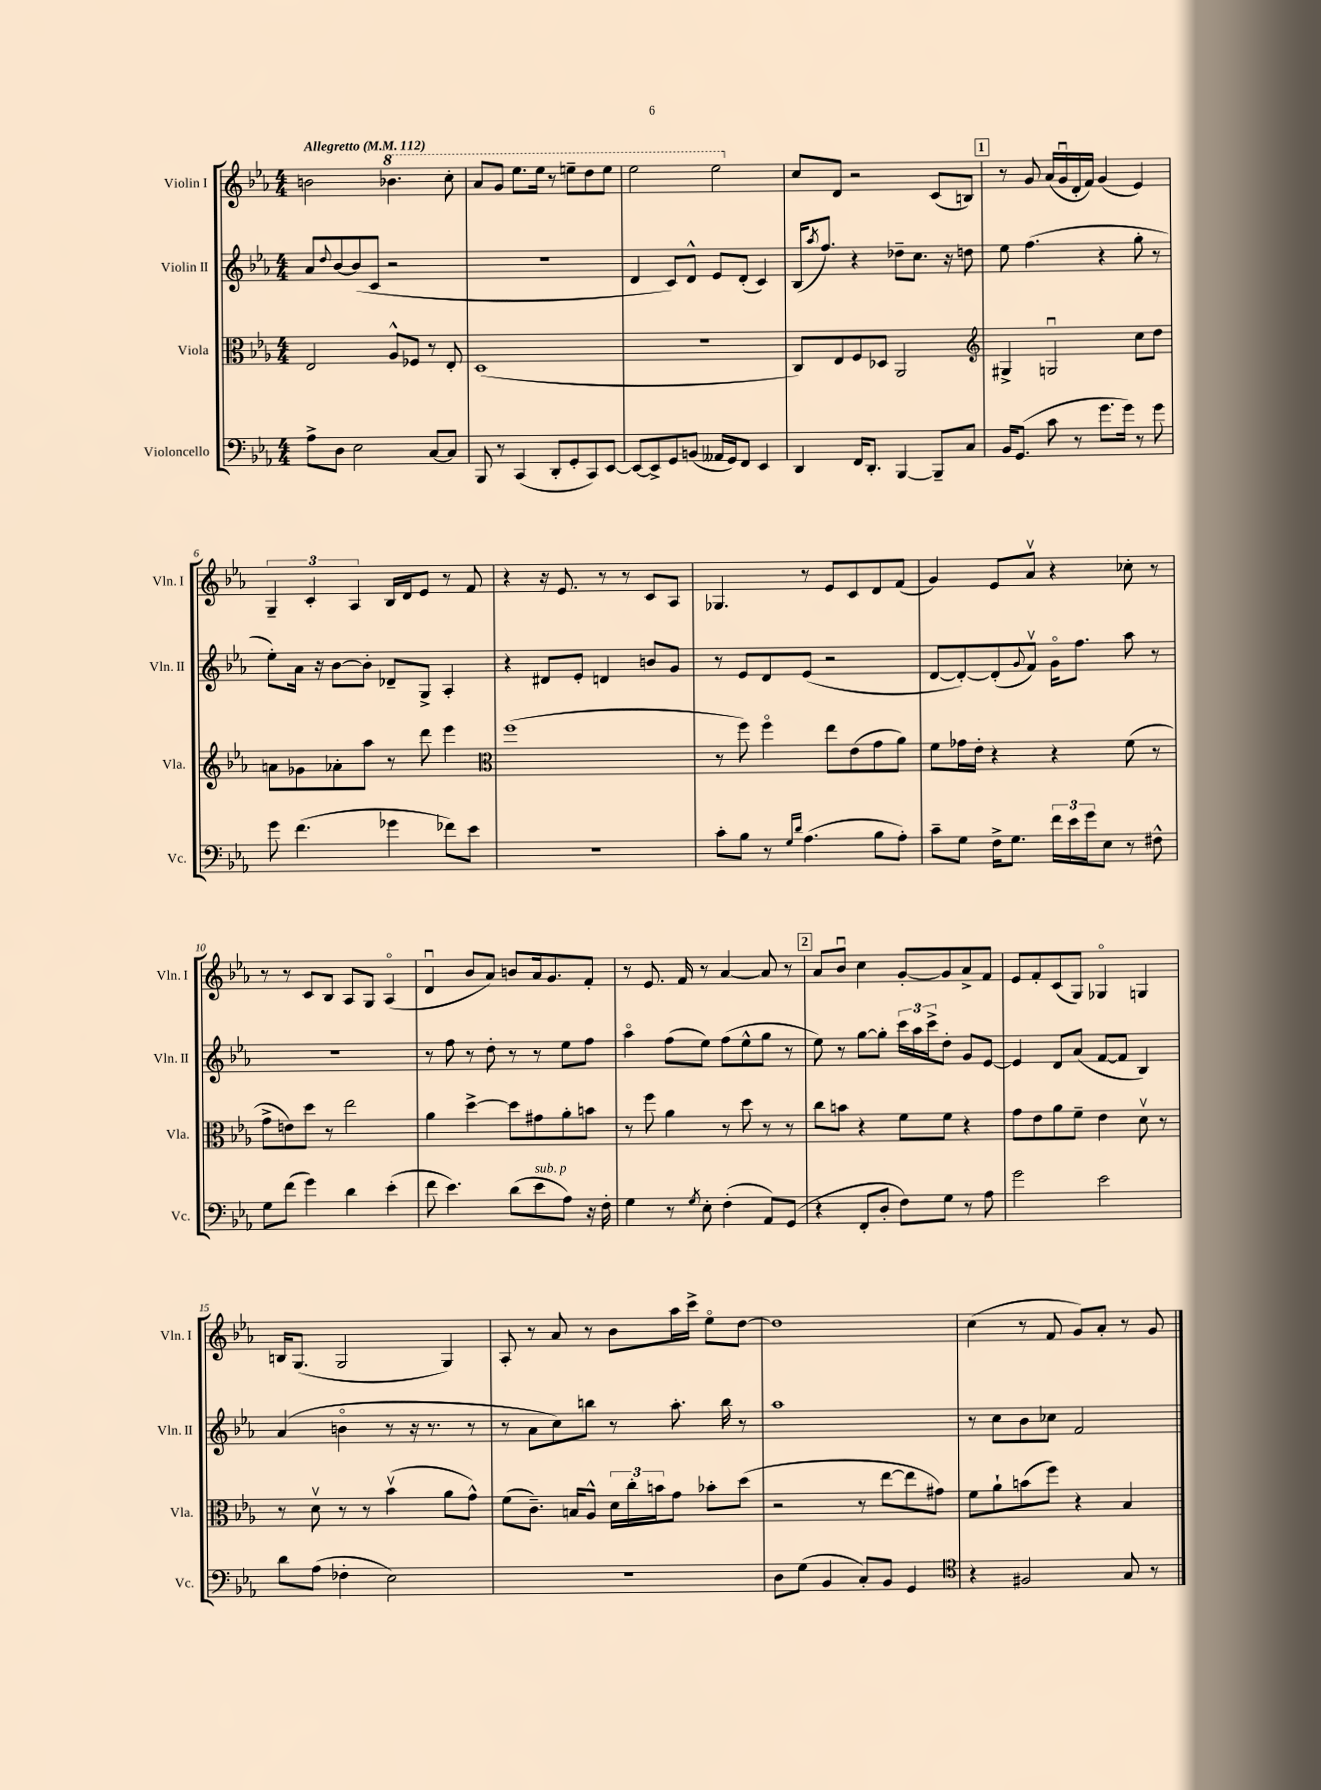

**kern	**kern	**kern	**kern
*staff4	*staff3	*staff2	*staff1
*clefF4	*clefC3	*clefG2	*clefG2
*k[b-e-a-]	*k[b-e-a-]	*k[b-e-a-]	*k[b-e-a-]
*M4/4	*M4/4	*M4/4	*M4/4
*MM112	*MM112	*MM112	*MM112
8A-^	2E-	8a-	2b
.	.	8qqdd	.
8D	.	[8b-	.
2E-	.	(8b-]	.
.	.	8c	.
.	8A-^^	2r	4.bb-
.	8F-	.	.
[8C	8r	.	.
8C]	8E-'	.	8ccc'
=	=	=	=
8BBB-	(1D	1r	8aa-
8r	.	.	8gg
(4CC	.	.	8.eee-
.	.	.	16eee-
8DD'	.	.	8r
8GG'	.	.	8eee~
8CC)	.	.	8ddd
[8EE-	.	.	8eee
=	=	=	=
8EE-_	1r	4d	2eee-
8EE-^]	.	.	.
8GG	.	8c)	.
(8BB	.	8d^^	.
16AA--	.	8e-	2eee-
16GG)	.	.	.
8FF	.	(8d'	.
4EE-	.	4c)	.
=	=	=	=
4DD	8C)	(16B-	8cc
.	.	8qaa-	.
.	.	8.ff)	.
.	8E-	.	8d
16FF	8F	4r	2r
8.DD'	.	.	.
.	8D-	.	.
[4BBB-	2AA-	8dd-~	.
.	.	8.cc	.
8BBB-~]	.	.	(8c
.	.	16r	.
8C	.	8dd	8B)
=	=	=	=
*	*clefG2	*	*
16BB-	4G#^	8ee-	8r
(8.GG	.	.	.
.	.	(4.ff	8g
8c	2Gu	.	(16a-
.	.	.	16gu
8r	.	.	16d'
.	.	.	16f)
8.g	.	4r	(4g
16g)	.	.	.
8r	8cc	8gg'	4e-)
8g	8dd	8r	.
=	=	=	=
8g	8a	8ee-')	6G~
(4.f	8g-	16a-	.
.	.	.	6c'
.	.	16r	.
.	8a-'	[8b-	.
.	.	.	6A-
.	8aa-	8b-']	.
4g-	8r	8d-~	16B-
.	.	.	16d
.	8ddd	8G^	8e-
8f-)	4eee-	4A-'	8r
8e-	.	.	8f
=	=	=	=
*	*clefC3	*	*
1r	(1ff	4r	4r
.	.	8d#	16r
.	.	.	8.e-
.	.	8e-'	.
.	.	4d	8r
.	.	.	8r
.	.	8b	8c
.	.	8g	8A-
=	=	=	=
8c'	8r	8r	4.G-
8B-	8ff)	8e-	.
8r	4ffo	8d	.
16qqG	.	.	.
16qqd	.	.	.
(4.A-	.	(8e-	8r
.	8ee-	2r	8e-
.	(8e-	.	8c
8B-	8g	.	8d
8A-')	8a-)	.	(8f
=	=	=	=
8c~	8f	[8d	4g)
8G	16g-	8d'_)	.
.	16e-'	.	.
16F^	4r	(8d']	8e-
8.G	.	.	.
.	.	8qqg	.
.	.	8fv)	8a-v
24f	4r	16go	4r
24e-	.	.	.
.	.	8.ff	.
24g	.	.	.
8E-	.	.	.
8r	(8f	8aa-	8cc-'
8F#^^	8r	8r	8r
=	=	=	=
8G	8g^	1r	8r
(8f	8e)	.	8r
4g)	8dd	.	8c
.	8r	.	8B-
4d	2ee-	.	8A-
.	.	.	8G
(4e-'	.	.	(4A-o
=	=	=	=
8f	4a-	8r	4du
4.e-)	.	8ff	.
.	[4dd^	8r	8b-
.	.	8dd'	8a-)
(8d	8dd]	8r	8b
8e-	8g#	8r	16a-
.	.	.	8.g
8A-)	8a-'	8ee-	.
16r	8b	8ff	8f'
16F'	.	.	.
=	=	=	=
4G	8r	4aa-o	8r
.	8ff	.	8.e-
8r	4a-	(8ff	.
.	.	.	16f
8qG	.	.	.
8E-'	.	8ee-)	8r
(4F'	8r	(8ff	[4a-
.	8dd	8ee-^^	.
8AA-)	8r	8gg	8a-]
(8GG	8r	8r	8r
=	=	=	=
4r	8cc	8ee-)	8a-
.	8b	8r	8b-u
8FF'	4r	[8gg	4cc
8D'	.	8gg']	.
8F)	8f	24ccc	[8g'
.	.	24aa-	.
.	.	24ccc^	.
8G	8f	8dd'	8g]
8r	4r	8g	8a-^
8A-	.	[8e-	8f
=	=	=	=
2g	8g	4e-]	8e-
.	8e-	.	8f'
.	8a-	8d	(8c
.	8f~	(8a-	8G)
2e-	4e-	[8f	4G-o
.	.	8f]	.
.	8dv	4B-)	4G
.	8r	.	.
=	=	=	=
8d	8r	(4a-	16B
.	.	.	(8.G
(8A-	8dv	.	.
4F-'	8r	4bo	2G
.	8r	.	.
2E-)	(4b-v	8r	.
.	.	16r	.
.	.	8.r	.
.	8a-	.	4G)
.	8g^^)	8r	.
=	=	=	=
1r	(8f	8r	8A-'
.	8.c~)	8a-	8r
.	.	8cc)	8a-
.	16B	.	.
.	8A-^^	8bb	8r
.	24d	8r	8b-
.	24cc'	.	.
.	24b	.	.
.	8g	8.aa-'	16aa-
.	.	.	16ccc^
.	8b-'	.	8ee-o
.	.	16bb	.
.	(8dd	8r	[8dd
=	=	=	=
8D	2r	1aa-	1dd]
(8G	.	.	.
4BB-	.	.	.
8C')	8r	.	.
8BB-	[8ee-	.	.
4GG	8ee-]	.	.
.	8g#)	.	.
=	=	=	=
*clefC4	*	*	*
4r	8f	8r	(4cc
.	8a-`	8cc	.
2F#	(8b	8b-	8r
.	8ff)	8cc-	8f
.	4r	2f	8g)
.	.	.	8a-'
8G	4B-	.	8r
8r	.	.	8g
==	==	==	==
*-	*-	*-	*-
